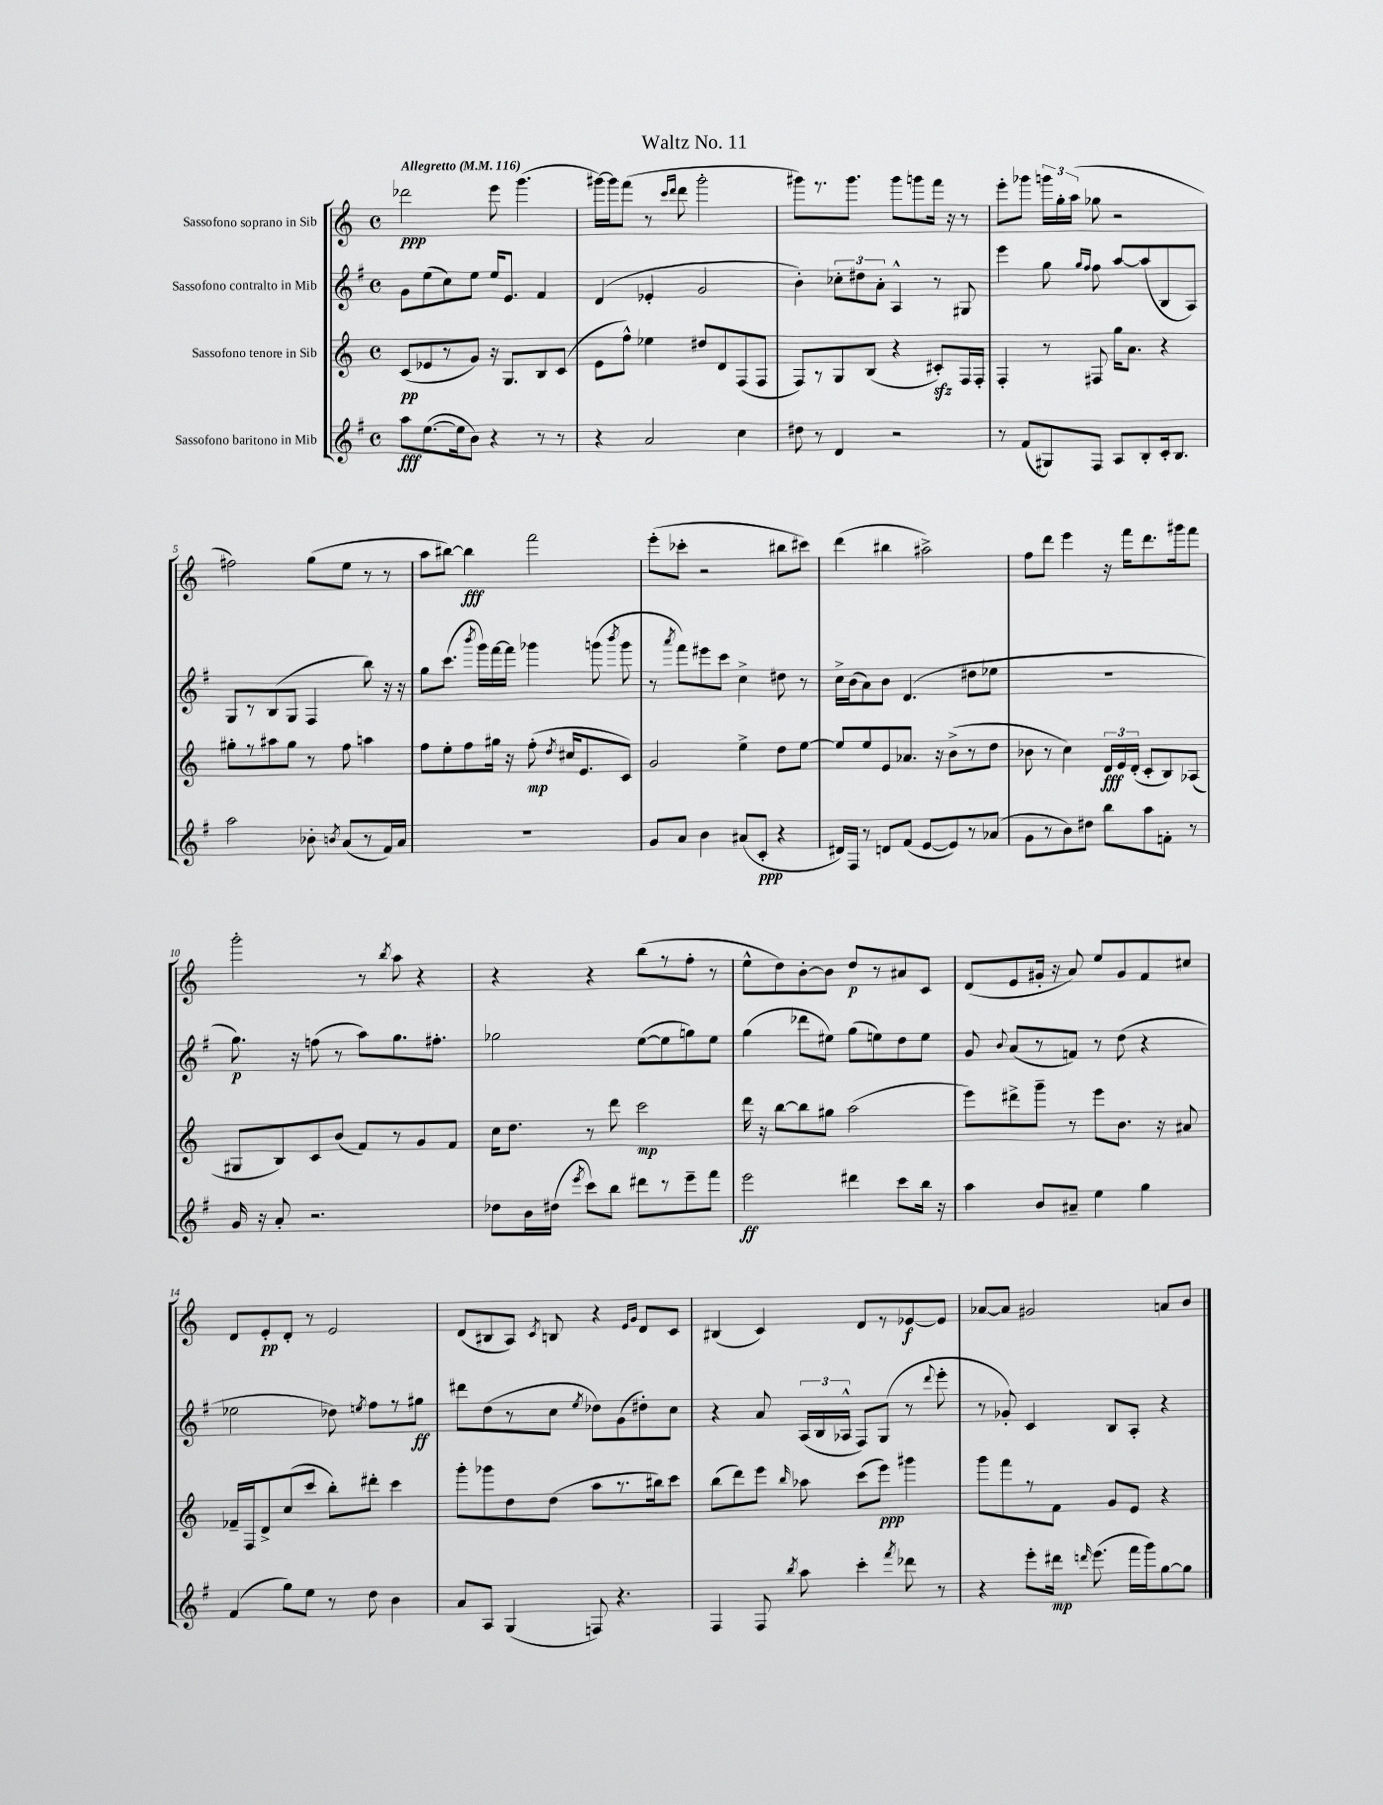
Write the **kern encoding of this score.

**kern	**kern	**kern	**kern
*staff4	*staff3	*staff2	*staff1
*clefG2	*clefG2	*clefG2	*clefG2
*k[f#]	*k[]	*k[f#]	*k[]
*M4/4	*M4/4	*M4/4	*M4/4
*met(c)	*met(c)	*met(c)	*met(c)
*MM116	*MM116	*MM116	*MM116
8aa	(8c	8g	2ddd-
([8.ee	8e-	(8ee	.
.	8r	8cc)	.
16ee]	.	.	.
8b)	8g)	8ee	.
4r	16r	16ee	8eee
.	8.G	8.e	.
.	.	.	(4.ggg
8r	8B	4f#	.
8r	(8c	.	.
=	=	=	=
4r	8e	(4d	[16ggg#)
.	.	.	16ggg#]
.	8ff^^)	.	(8fff
2a	4ee-	4e-'	8r
.	.	.	16qqccc
.	.	.	16qqddd
.	.	.	8ddd
.	8dd#	2g	2ggg#'
.	8d	.	.
4cc	(8F	.	.
.	8F	.	.
=	=	=	=
8dd#	8F)	4b')	8ggg#)
8r	8r	.	8.r
4d	8G	12cc-'	.
.	.	.	8.ggg#
.	.	12dd#	.
.	(8B	.	.
.	.	12a'	.
2r	4r	4A^^	8ggg#
.	.	.	8ggg
.	8c#')	8r	16fff
.	.	.	16r
.	16F	8G#	8r
.	16F'	.	.
=	=	=	=
8r	4F'	4eee	8eee'
(8f#	.	.	8ggg-
8G#)	8r	8gg	24ggg
.	.	.	24gg'
.	.	.	(24aa
.	.	16qqgg	.
.	.	16qqff#	.
8F#	8F#	8ff#	8gg-
8A	16gg	[8aa	2r
.	8.a	.	.
8B'	.	(8aa]	.
16c'	4r	8B	.
8.B	.	.	.
.	.	8A)	.
=	=	=	=
2aa	8gg#'	8G	2ff#)
.	8r	8r	.
.	8aa#	(8B	.
.	8gg#	8G	.
8b-'	8r	4F#	(8gg
8qb	.	.	.
(8a	8ff	.	8ee
8r	4aa	8bb)	8r
16f#)	.	16r	8r
16a	.	16r	.
=	=	=	=
1r	8ff	8gg	8aa
.	8ee'	(8.ccc	[8bb#)
.	8ff	.	4bb#]
.	.	8qbbb	.
.	.	16ggg)	.
.	16gg#	[16fff#	.
.	16r	16fff#]	.
.	(8ff'	4ggg-	2fff
.	8qdd	.	.
.	16cc#	.	.
.	8.e	.	.
.	.	(8ggg	.
.	.	8qbbb	.
.	8c)	8ggg	.
=	=	=	=
8g	2g	8r	(8eee'
.	.	8qaaa	.
8a	.	8fff#)	8ccc-'
4b	.	8eee#	2r
.	.	8ccc	.
(8a#	4ee^	4cc^	.
8c'	.	.	.
4r	8dd	8dd#	8bb#
.	[8ee	8r	8ccc#)
=	=	=	=
16d#)	8ee]	16cc^	(4ddd
16F#	.	(16b	.
8r	8ee	8a)	.
8d	8e	8b	4bb#
(8f#	8.a-	(4.d	.
[8e	.	.	2aa#^)
.	16r	.	.
8e])	(8b^	.	.
8r	8r	8dd#	.
(8a-	8dd	8ee-	.
=	=	=	=
8g	8b-	1r	8ff
8r	8r	.	8ddd
8b)	4cc)	.	4eee
8dd#	.	.	.
8bb	24d	.	16r
.	24e	.	.
.	.	.	16fff
.	(24d'	.	.
8aa	8c'	.	8.ddd
8f'	8B)	.	.
.	.	.	16ggg#
8r	(8A-	.	8fff
=	=	=	=
16g	8G#	8.gg)	2ggg'
16r	.	.	.
8a'	8B)	.	.
.	.	16r	.
2.r	8c	(8ff	.
.	(8b	8r	.
.	8f)	8aa)	8r
.	.	.	8qbb
.	8r	8.gg	8aa
.	8g	.	4r
.	.	8.ff#'	.
.	8f	.	.
=	=	=	=
8dd-	16cc	2gg-	4r
.	8.dd	.	.
16b	.	.	.
(16dd#	.	.	.
8qeee	.	.	.
8ccc)	8r	.	4r
8bb	8ddd	.	.
8ddd#	2ccc	([8ee	(8bb
8r	.	8ee]	8r
8eee~	.	8gg)	8ff'
8fff#	.	8ee	8r
=	=	=	=
2eee	16ddd	(4gg	8ee^^
.	16r	.	.
.	[8bb	.	8dd)
.	8bb]	8ddd-	[8b'
.	8gg#	8ee#)	8b]
4ddd#	(2aa	(8gg	8dd
.	.	8ee)	8r
8ccc	.	8dd	8a#
16bb	.	8ee	8c
16r	.	.	.
=	=	=	=
4aa	8eee)	8g	(8d
.	.	8qqb	.
.	8ddd#^	(8a	8e
8b	8ggg~	8r	16g#'
.	.	.	16r
8a#~	8r	8f)	8a)
4ee	8eee	8r	8ee
.	8.b	(8dd	8g#
4gg	.	4r	8f
.	16r	.	.
.	8a#	.	8cc#
=	=	=	=
(4f#	16f-~	2ee-	8d
.	16F	.	.
.	8d^	.	8e'
8gg)	(8cc	.	8d'
8ee	8ccc	.	8r
8r	8bb')	8dd-)	2e
.	.	8qee	.
8dd	8ddd#'	8ff#	.
4b	4ccc	8r	.
.	.	8gg#	.
=	=	=	=
8a	8ggg'	8ddd#	(8d
8A	8ggg-	(8dd	8B#
(4G	8dd	8r	8A)
.	.	.	8qc
.	(8dd	8cc	8B
.	.	8qee	.
8F)	8aa	8dd-)	4r
4.r	8.r	(8g	.
.	.	.	16qqe
.	.	.	16qqg
.	.	8dd#')	8d
.	16bb#)	.	.
.	8ccc	8cc	8c
=	=	=	=
4F#	(8bb	4r	(4B#
.	8ddd)	.	.
8F#	8eee	8a	4c)
8qbb	16qqbb	.	.
8aa	8aa-	(24A	.
.	.	24B	.
.	.	24A-^^	.
4ccc'	(8ccc	8F#)	8d
.	8eee)	(8G	8r
8qfff#	.	.	.
8ddd-	4ggg#	8r	[8e-
.	.	8qqddd	.
8r	.	8eee'	8e-]
=	=	=	=
4r	8ggg	8r	[8a-
.	8fff	8g-')	8a-]
8eee'	8r	4c	2g#
16ddd#	8f	.	.
16qqddd	.	.	.
(8.eee	.	.	.
.	8g	8B	.
16fff#	8e	8A'	.
16ggg)	.	.	.
[8gg	4r	4r	8a
8gg]	.	.	8b
==	==	==	==
*-	*-	*-	*-
